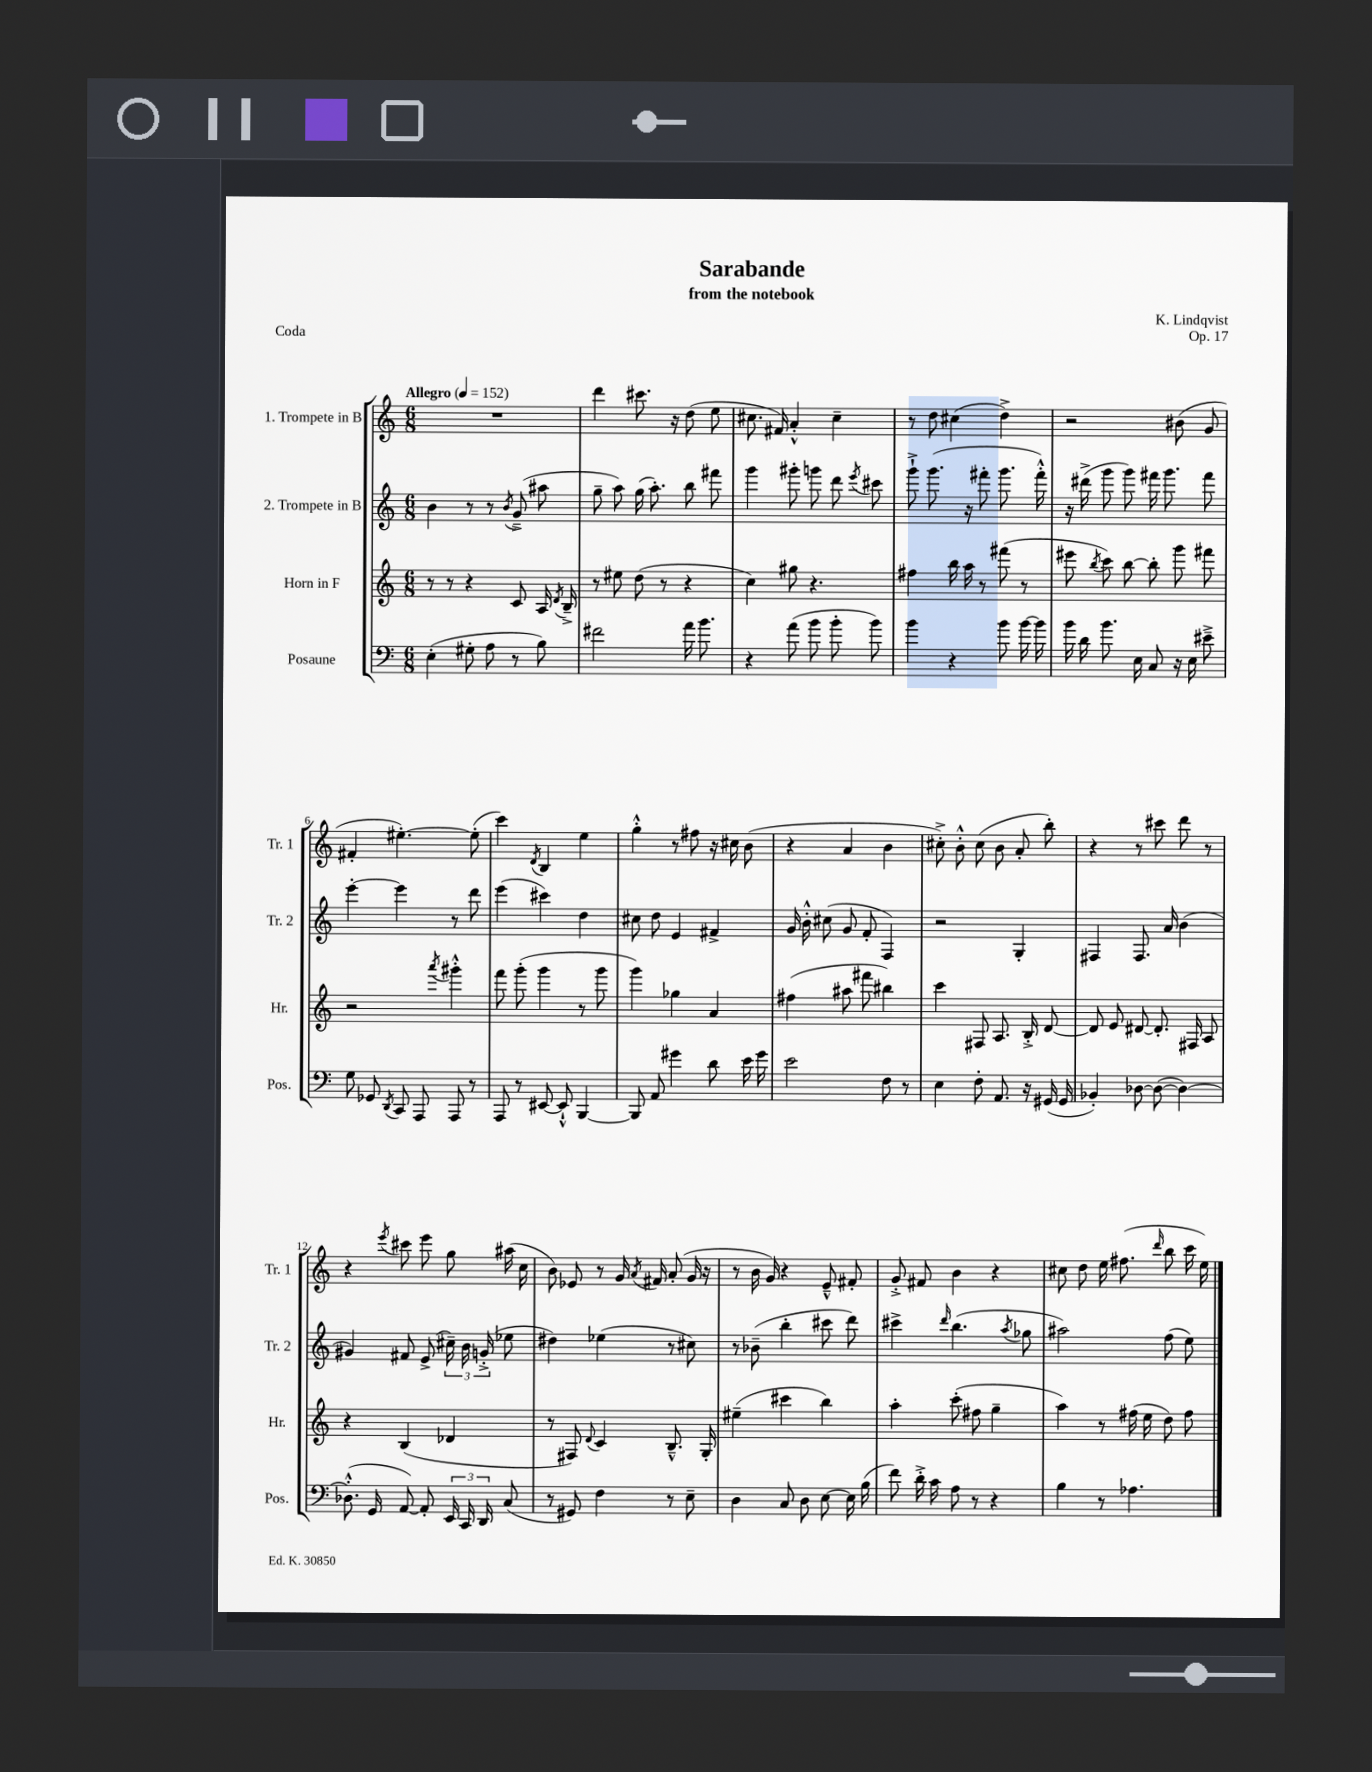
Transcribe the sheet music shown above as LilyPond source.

\header { title = "Sarabande" composer = "K. Lindqvist" subtitle = "from the notebook" opus = "Op. 17" piece = "Coda" }
<<
\new StaffGroup <<
\new Staff = "s0" \with { instrumentName = "1. Trompete in B" shortInstrumentName = "Tr. 1" } {
    \clef treble \key c \major \numericTimeSignature \time 6/8 \tempo "Allegro" 4 = 152
    \autoBeamOff R2. |
    d'''4 cis'''8. r16 d''8( e''8 |
    cis''8. fis'16) a'4-.-^ cis''4-- |
    r8 d''8 cis''4( d''4->) |
    r2 bis'8( g'8 |
    fis'4-. eis''4.~-.) eis''8-.( |
    c'''4) \acciaccatura { d'8 } b4 e''4 |
    g''4-.-^ r8 fis''8 r16 cis''16 b'8( |
    r4 a'4 b'4 |
    cis''8-.->) b'8-.-^ cis''8( b'8 a'8-. b''8-.) |
    r4 r8 cis'''8 d'''8 r8 |
    r4 \acciaccatura { e'''8 } cis'''8 e'''8 g''8 ais''16( c''16 |
    b'8) ees'8 r8 g'16 \acciaccatura { a'8 } fis'16 a'8-.( g'16 r16 |
    r8 b'16 g'16) r4 e'8---^ fis'8-. |
    g'8-.-> fis'8 b'4 r4 |
    cis''8 d''8 e''16 fis''8.( \grace { d'''16 } b''8 c'''16 e''16) \bar "|." |
}
\new Staff = "s1" \with { instrumentName = "2. Trompete in B" shortInstrumentName = "Tr. 2" } {
    \clef treble \key c \major \numericTimeSignature \time 6/8
    \autoBeamOff b'4 r8 r8 \acciaccatura { b'8 } g'8--->( ais''8 |
    g''8-- a''8) g''16( a''8.-.) b''8 fis'''8 |
    g'''4 gis'''8-. g'''8 d'''8 \acciaccatura { e'''8 } cis'''8 |
    g'''8-!-> g'''8.( r16 fis'''8-. g'''8. fis'''16-.-^) |
    r16 dis'''16->( g'''8 g'''8) fis'''16 g'''8. fis'''8 |
    e'''4~-. e'''4 r8 d'''8 |
    e'''4( cis'''4) d''4 |
    cis''8 d''8 e'4 fis'4-> |
    g'16 b'16-.-^ cis''8( g'8 f'8-. f4) |
    r2 g4-. |
    fis4 fis8. a'16 b'4( |
    gis'4) fis'8 e'8->( \tuplet 3/2 { cis''16--) b'16 g'16-.->( } ees''8 |
    dis''4) ees''4( r8 cis''8) |
    r8 bes'8--( b''4-. cis'''8 d'''8) |
    cis'''4-> \grace { d'''16 } b''4.( \acciaccatura { a''8 } ges''8 |
    ais''2) f''8( e''8) \bar "|." |
}
\new Staff = "s2" \with { instrumentName = "Horn in F" shortInstrumentName = "Hr." } {
    \clef treble \key c \major \numericTimeSignature \time 6/8
    \autoBeamOff r8 r8 r4 c'8 a16 \acciaccatura { d'8 } b16---> |
    r8 eis''8 d''8( r8 r4 |
    c''4) gis''8 r4. |
    fis''4 b''16 a''16 r8 fis'''8( r8 |
    eis'''8 \acciaccatura { b''8 } c'''8) b''8~ b''8-. g'''8 fis'''8 |
    r2 \acciaccatura { a'''8 } gis'''4-.-^ |
    f'''8 g'''8-.( g'''4 r8 g'''8 |
    g'''4) ges''4 a'4 |
    fis''4( ais''8 fis'''8 bis''4) |
    c'''4 fis8 a8. b16-.-> d'8~ |
    d'8 e'8 dis'8~ dis'8.-. fis16 a8 |
    r4 b4( des'4 |
    r8 fis8) \appoggiatura { d'8 } c'4 b8.---^ g16-. |
    eis''4--( cis'''4 b''4) |
    a''4-. c'''8-.( fis''8 g''4-- |
    a''4) r8 fis''16( e''16 d''8) fis''8 \bar "|." |
}
\new Staff = "s3" \with { instrumentName = "Posaune" shortInstrumentName = "Pos." } {
    \clef bass \key c \major \numericTimeSignature \time 6/8
    \autoBeamOff e4-.( gis8-. a8 r8 b8) |
    fis'2 a'16 b'8. |
    r4 a'8( b'8 b'8-. b'8) |
    b'4 r4 b'8 b'16~ b'16 |
    b'16 d'16 b'8. e16 c8 r16 e16 eis'8---> |
    g8 ges,8 \acciaccatura { d,8 } c,8 a,,8 a,,8 r8 |
    a,,8 r8 eis,8~ eis,8-!-^ b,,4~ |
    b,,8 a,8 gis'4 d'8 e'16 gis'16 |
    e'2 f8 r8 |
    e4 f8-. a,8. r16 gis,16( gis,16 |
    bes,4-.) des8~ des8~( des4~) |
    des8.-.-^( g,16 a,8~) a,8-. \tuplet 3/2 { e,16 c,16 d,16 } c8( |
    r8 gis,8) f4 r8 e8-- |
    d4 c8 d8 e8~ e16 b16( |
    f'8) d'16-.-> c'16 a8 r8 r4 |
    b4 r8 aes4. \bar "|." |
}
>>
>>
